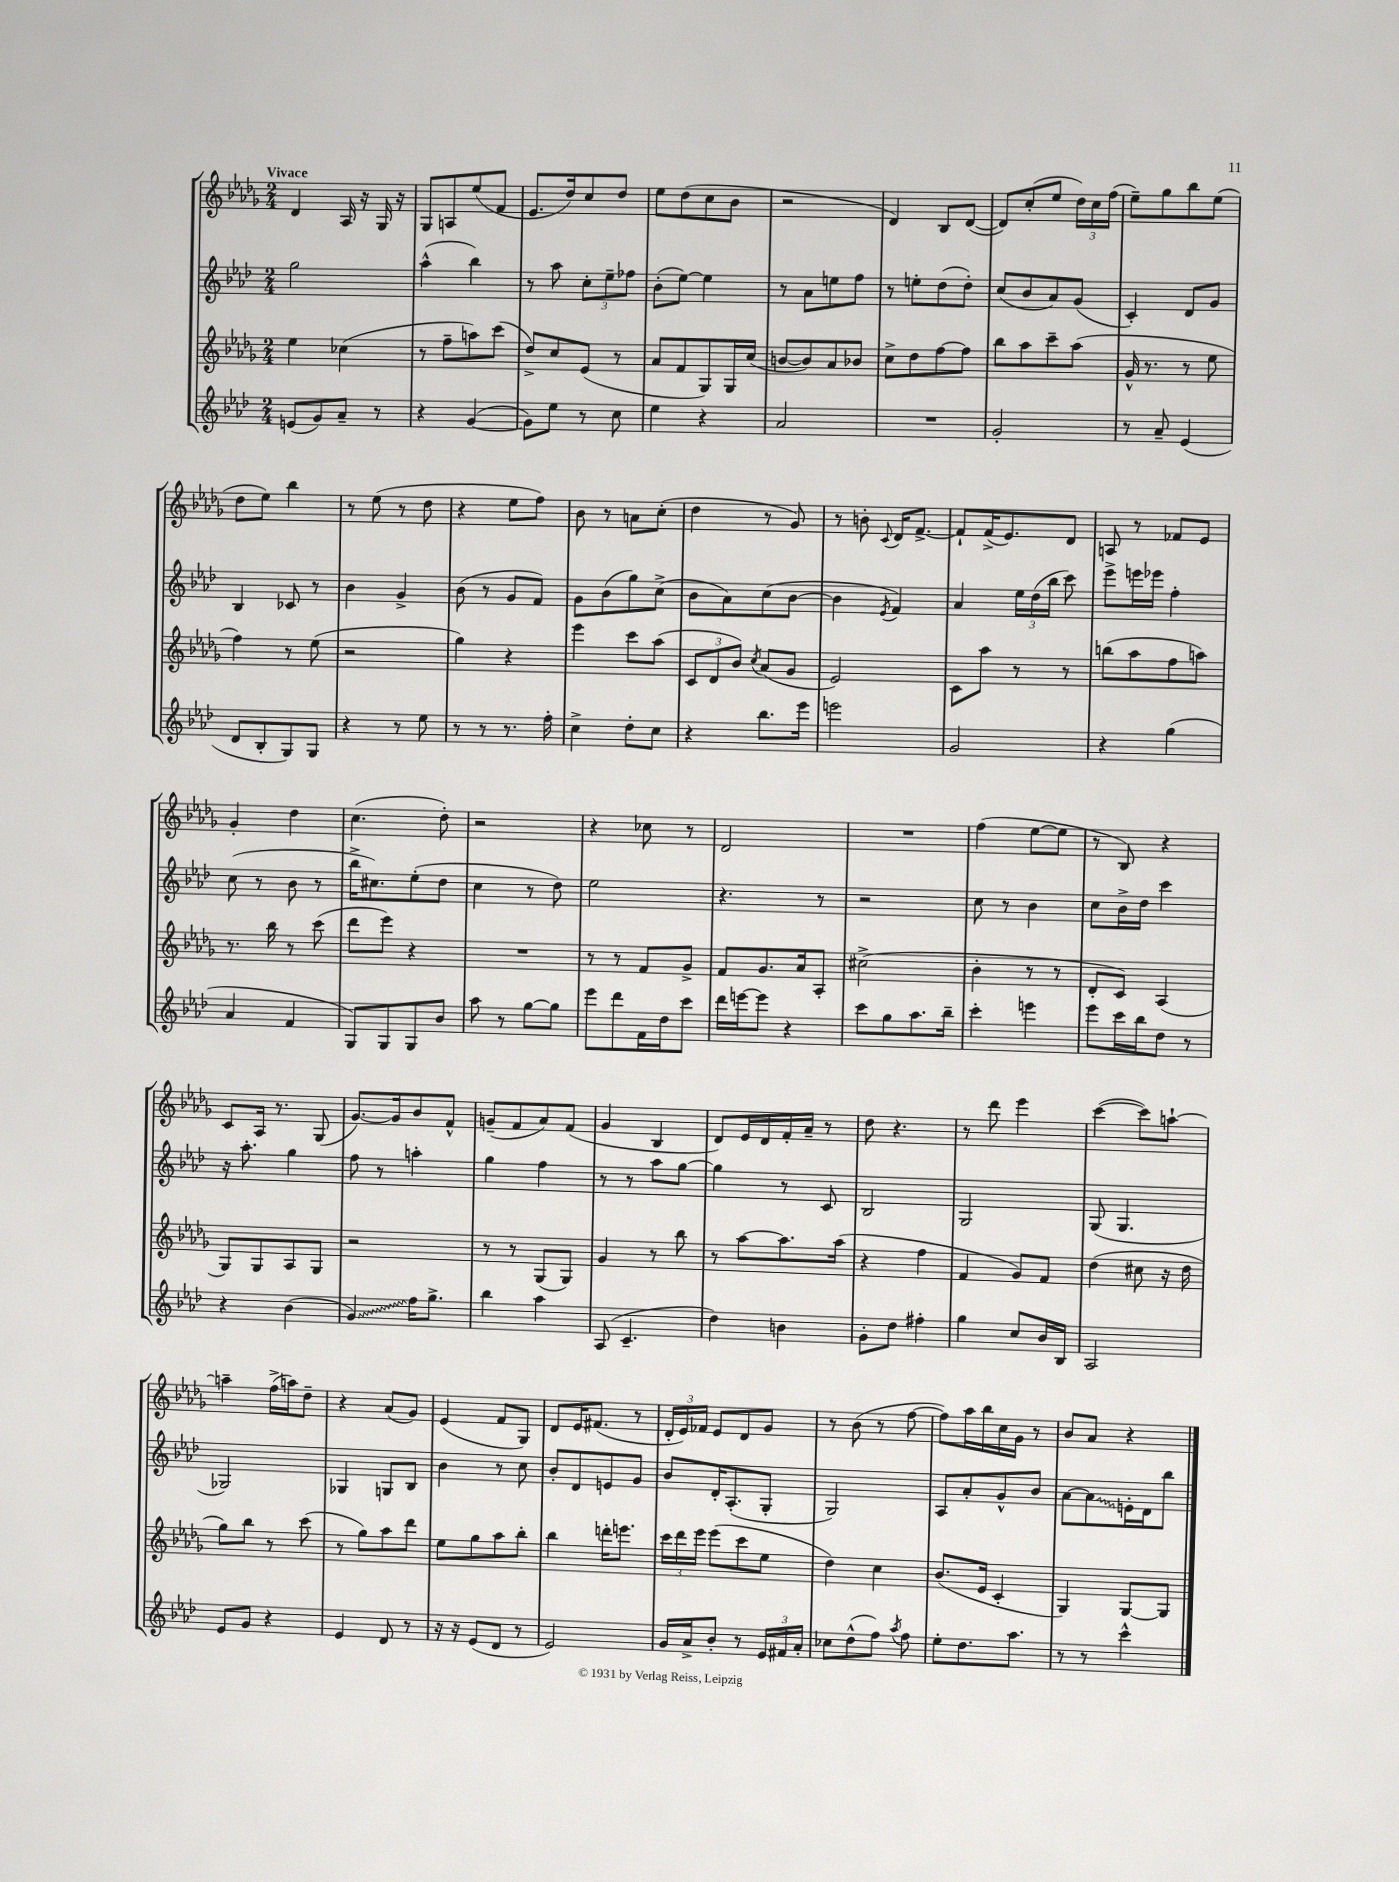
<<
\new StaffGroup <<
\new Staff = "s0" {
    \clef treble \key des \major \numericTimeSignature \time 2/4 \tempo "Vivace"
    \autoBeamOff des'4 aes16 r16 ges16 r16 |
    ges8[ a8 ees''8( f'8] |
    ees'8.[ des''16) c''8 des''8] |
    ees''8[ des''8( c''8 bes'8] |
    r2 |
    des'4) bes8[ des'8]~( |
    des'8[) c''8-.( ees''8] \tuplet 3/2 { des''16[) c''16 f''16]( } |
    ees''8[--) ges''8 bes''8 ees''8]( |
    des''8[ ees''8]) bes''4 |
    r8 ees''8( r8 des''8 |
    r4 ees''8[ f''8]) |
    bes'8 r8 a'8[ c''8]-.( |
    des''4 r8 ges'8) |
    r8 b'8-. \appoggiatura { c'8 } des'16[ f'8.]~-> |
    f'8[-! f'16->( ees'8.) des'8] |
    a8 r8 fes'8[ ees'8] |
    ges'4-. des''4 |
    c''4.( des''8-.) |
    r2 |
    r4 ces''8 r8 |
    des'2 |
    R2 |
    f''4( ees''8[~ ees''8] |
    r8 bes8) r4 |
    c'8[ aes16] r8. ges8( |
    ges'8.[~) ges'16 bes'8 f'8]-^ |
    g'8[--( f'8 aes'8) f'8]( |
    ges'4 bes4 |
    des'8[) ees'16 des'16 f'16-. aes'16]-- r8 |
    des''8 r4. |
    r8 des'''8 ees'''4 |
    c'''4~( c'''8[) a''8]~-! |
    a''4-- f''16[->( a''16) des''8]-- |
    r4 aes'8[( ges'8]) |
    ees'4( f'8[ ges8]) |
    des'8[ ees'16 fis'8.]( r8 |
    \tuplet 3/2 { des'16[-. ees'16) fes'16] } ees'8[ des'8 ges'8] |
    r8 bes'8( r8 f''8~ |
    f''8[) aes''16 bes''16 c''16 ges'16] r8 |
    bes'8[ aes'8] r4 \bar "|." |
}
\new Staff = "s1" {
    \clef treble \key aes \major \numericTimeSignature \time 2/4
    \autoBeamOff g''2 |
    aes''4-^( bes''4) |
    r8 aes''8 \tuplet 3/2 { c''8[-. ees''8-- fes''8] } |
    bes'8[-.( ees''8]~) ees''4 |
    r8 aes'8[ e''8 f''8] |
    r8 e''8[-. des''8( des''8]-.) |
    c''8[( bes'8 aes'8) g'8]( |
    c'4-.) des'8[ g'8] |
    bes4 ces'8 r8 |
    bes'4 g'4-> |
    bes'8( r8 g'8[ f'8]) |
    g'8[ bes'8( g''8) c''8]->( |
    bes'8[ aes'8) c''8( bes'8]~ |
    bes'4 \acciaccatura { ees'8 } f'4) |
    aes'4 \tuplet 3/2 { ees''16[ des''16( bes''16] } c'''8) |
    ees'''8[-> e'''16 ees'''16] f''4-. |
    c''8( r8 bes'8 r8 |
    bes''16[-> cis''8.) ees''8-.( des''8] |
    c''4 r8 des''8) |
    ees''2 |
    r4. r8 |
    r2 |
    c''8 r8 bes'4 |
    c''8[ bes'16-> des''16] c'''4 |
    r16 aes''8.-. g''4 |
    f''8 r8 a''4-. |
    g''4 f''4 |
    r8 r8 aes''8[ g''8]~ |
    g''4 r8 c'8 |
    bes2 |
    g2 |
    g8( g4. |
    ges2) |
    ges4 g8[ bes8] |
    bes'4 r8 c''8 |
    bes'8[-. des'8 e'8 g'8] |
    bes'8[ des'16-. aes8.-.( g8]-. |
    g2) |
    aes8[ aes'8-. g'8-^ bes'8] |
    aes'8[~ \once \override Glissando.style = #'zigzag aes'8\glissando e'16-. des'16 bes''8] \bar "|." |
}
\new Staff = "s2" {
    \clef treble \key des \major \numericTimeSignature \time 2/4
    \autoBeamOff ees''4 ces''4( |
    r8 f''8[-- a''8) c'''8]( |
    des''8[->) c''8 ees'8]( r8 |
    aes'8[ f'8 ges8) ges16 c''16]( |
    b'8[~ b'8) aes'8 bes'8] |
    c''8[-> des''8 f''8~ f''8] |
    bes''8[ aes''8 c'''8-- aes''8]( |
    ges'16-^ r8. r8 ees''8 |
    f''4) r8 ees''8( |
    r2 |
    ges''4) r4 |
    ees'''4 c'''8[ aes''8]( |
    \tuplet 3/2 { c'8[ des'8 bes'8]) } \acciaccatura { c''8 } aes'8[( ges'8] |
    ees'2) |
    c'8[ aes''8] r8 r8 |
    b''8[( aes''8 f''8 a''8]) |
    r8. bes''16 r8 c'''8( |
    des'''8[ ees'''8]) r4 |
    R2 |
    r8 r8 f'8[ ges'8]-> |
    f'8[ ges'8. aes'16 aes8]-. |
    cis''2->( |
    bes'4-. r8 r8 |
    des'8[-. c'8]) aes4( |
    ges8[) ges8 aes8 ges8] |
    r2 |
    r8 r8 ges8[( ges8]) |
    ges'4 r8 bes''8 |
    r8 aes''8[~ aes''8. aes''16]( |
    r4 f''4 |
    f'4 ges'8[) f'8] |
    des''4( cis''8 r16 des''16 |
    ges''8[) bes''8] r8 c'''8( |
    r8 ges''8[) aes''8 des'''8] |
    ees''8[ ges''8 aes''8 bes''8]-. |
    bes''4 d'''16[-. e'''8.] |
    \tuplet 3/2 { c'''16[ des'''16 ees'''16] } ees'''8[( c'''8 ees''8] |
    des''4) c''4 |
    bes'8.[( ees'16] c'4-. |
    ges4) ges8[~ ges8] \bar "|." |
}
\new Staff = "s3" {
    \clef treble \key aes \major \numericTimeSignature \time 2/4
    \autoBeamOff e'8[( g'8) aes'8]-- r8 |
    r4 g'4~( |
    g'8[) ees''8] r8 c''8 |
    ees''4 r4 |
    aes'2 |
    R2 |
    g'2-. |
    r8 aes'8-- ees'4( |
    des'8[ bes8-. g8) g8] |
    r4 r8 ees''8 |
    r8 r8 r8. f''16-. |
    c''4-> des''8[-. c''8] |
    r4 bes''8.[ ees'''16] |
    e'''2 |
    g'2 |
    r4 g''4( |
    aes'4 f'4 |
    g8[) g8 g8 bes'8] |
    aes''8 r8 g''8[~ g''8] |
    ees'''8[ des'''8 f'16 des''16 c'''8] |
    des'''16[ e'''16~ e'''8] r4 |
    c'''8[ g''8 aes''8. bes''16]-- |
    c'''4-. e'''4 |
    ees'''8[ c'''16 bes''16 des''8] r8 |
    r4 bes'4( |
    \once \override Glissando.style = #'zigzag g'4\glissando) f''16[ g''8.]-> |
    bes''4 aes''4 |
    aes8( c'4.-- |
    des''4) b'4 |
    g'8[-. des''8] fis''4-. |
    g''4 c''8[ bes'16 bes16] |
    aes2 |
    ees'8[ g'8] r4 |
    ees'4 des'8 r8 |
    r16 r16 ees'8[( des'8] r8 |
    ees'2) |
    g'16[ aes'16-> bes'8]-. r8 \tuplet 3/2 { ees'16[ fis'16 aes'16]-. } |
    ces''8[ des''8-^( f''8]) \acciaccatura { aes''8 } f''8 |
    ees''8[-. des''8. aes''8.] |
    r8 r8 c'''4-^ \bar "|." |
}
>>
>>
\layout { \context { \Score \remove "Bar_number_engraver" } }
